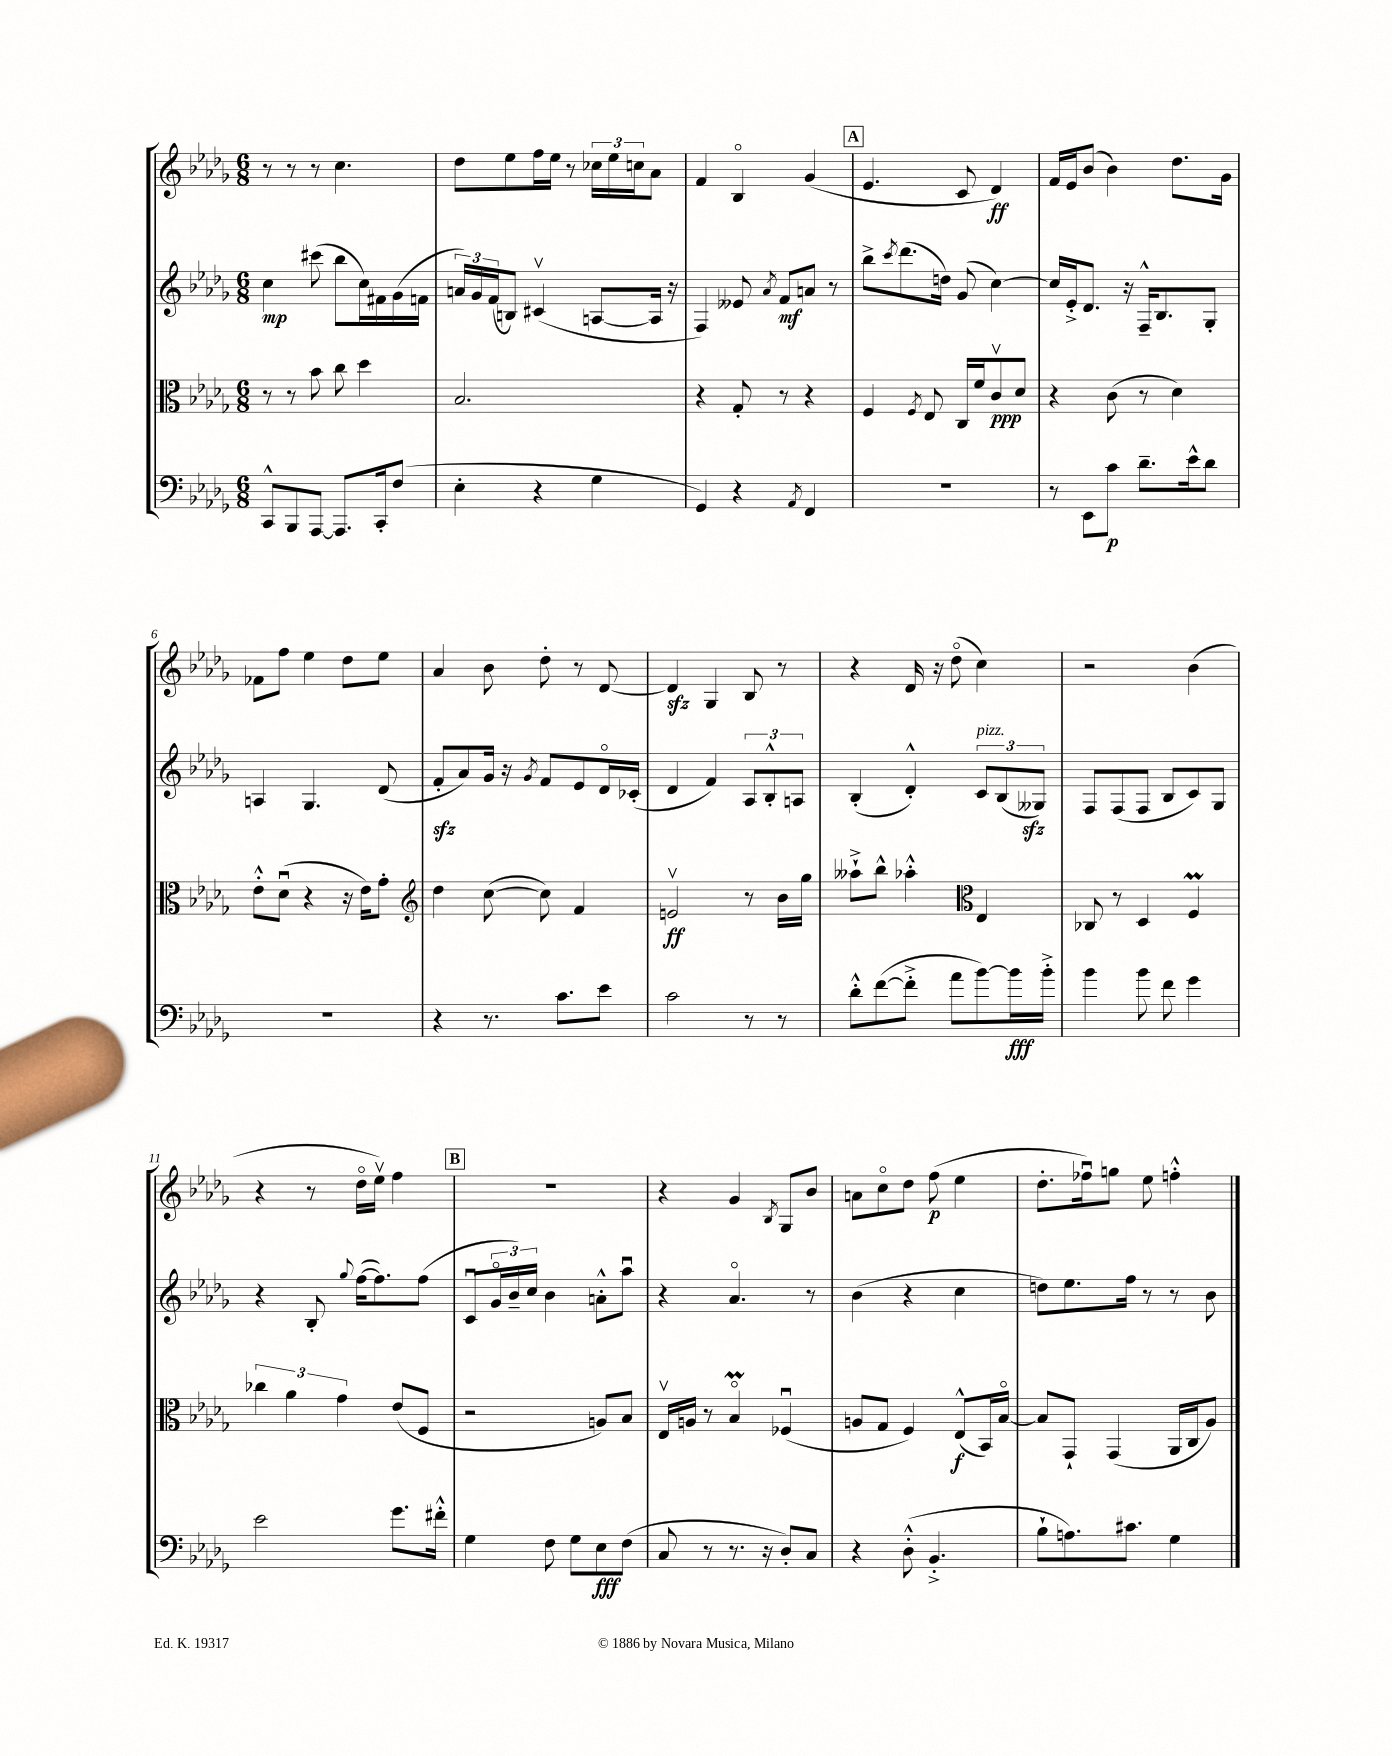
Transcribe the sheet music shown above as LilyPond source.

<<
\new StaffGroup <<
\new Staff = "s0" {
    \clef treble \key des \major \numericTimeSignature \time 6/8
    r8 r8 r8 c''4. |
    des''8 ees''8 f''16 ees''16 r8 \tuplet 3/2 { ces''16 ees''16 c''16 } aes'8 |
    f'4 bes4\flageolet ges'4( |
    \mark \markup { \box "A" } ees'4. c'8 des'4\ff) |
    f'16 ees'16 bes'8( bes'4) des''8. ges'16 |
    fes'8 f''8 ees''4 des''8 ees''8 |
    aes'4 bes'8 des''8-. r8 des'8~ |
    des'4\sfz ges4 bes8 r8 |
    r4 des'16 r16 des''8\flageolet( c''4) |
    r2 bes'4( |
    r4 r8 des''16\flageolet ees''16\upbow) f''4 |
    \mark \markup { \box "B" } R2. |
    r4 ges'4 \acciaccatura { bes8 } ges8 bes'8 |
    a'8 c''8\flageolet des''8 f''8\p( ees''4 |
    des''8.-. fes''16\downbow) g''8 ees''8 f''4-.-^ \bar "|." |
}
\new Staff = "s1" {
    \clef treble \key des \major \numericTimeSignature \time 6/8
    c''4\mp cis'''8( bes''8 c''16) fis'16 ges'16( f'16 |
    \tuplet 3/2 { a'16) ges'16 f'16( } b8) cis'4\upbow( a8~ a16 r16 |
    f4) eeses'8 \acciaccatura { aes'8 } f'8\mf a'8 r8 |
    \mark \markup { \box "A" } bes''8-> \acciaccatura { c'''8 } des'''8.( d''16) ges'8( c''4~) |
    c''16 ees'16-.-> des'8. r16 f16---^ bes8. ges8-. |
    a4 ges4. des'8( |
    f'8-.\sfz aes'8) ges'16 r16 \acciaccatura { ges'8 } f'8 ees'8 des'16\flageolet ces'16-.( |
    des'4 f'4) \tuplet 3/2 { aes8 bes8-.-^ a8 } |
    bes4-.( des'4-.-^) \tuplet 3/2 { c'8^\markup { \italic "pizz." } bes8( geses8\sfz) } |
    f8 f8( f8 bes8 c'8) ges8 |
    r4 bes8-. \appoggiatura { ges''8 } f''16~( f''8.) f''8( |
    \mark \markup { \box "B" } c'8\downbow \tuplet 3/2 { ges'16\flageolet bes'16--) c''16 } bes'4 a'8-.-^ aes''8\downbow |
    r4 aes'4.\flageolet r8 |
    bes'4( r4 c''4 |
    d''8) ees''8. f''16 r8 r8 bes'8 \bar "|." |
}
\new Staff = "s2" {
    \clef alto \key des \major \numericTimeSignature \time 6/8
    r8 r8 bes'8 c''8 des''4 |
    bes2. |
    r4 ges8-. r8 r4 |
    \mark \markup { \box "A" } f4 \acciaccatura { f8 } ees8 c16 f'16 c'8\upbow\ppp des'8 |
    r4 c'8( r8 des'4) |
    ees'8-.-^ des'8\downbow( r4 r16 ees'16) ges'8-. |
    \clef treble des''4 c''8~( c''8) f'4 |
    e'2\upbow\ff r8 bes'16 ges''16 |
    aeses''8-!-> bes''8-^ aes''4-.-^ \clef alto ees4 |
    ces8 r8 des4 f4\prall |
    \tuplet 3/2 { ces''4 aes'4 ges'4 } ees'8( f8 |
    \mark \markup { \box "B" } r2 a8) bes8 |
    ees16\upbow a16 r8 bes4\flageolet\prall fes4\downbow( |
    a8 ges8 f4) ees8-^\f( bes,16) bes16~\flageolet |
    bes8 ges,8-! ges,4( aes,16 c16 aes8) \bar "|." |
}
\new Staff = "s3" {
    \clef bass \key des \major \numericTimeSignature \time 6/8
    c,8-^ bes,,8 aes,,8~ aes,,8. c,16-. f8( |
    ees4-. r4 ges4 |
    ges,4) r4 \acciaccatura { aes,8 } f,4 |
    \mark \markup { \box "A" } R2. |
    r8 ees,8 c'8\p des'8.-- ees'16-^ des'8 |
    R2. |
    r4 r8. c'8. ees'8 |
    c'2 r8 r8 |
    des'8-.-^ f'8~( f'8-.-> aes'8 bes'8~) bes'16\fff bes'16-.-> |
    bes'4 bes'8 f'8 ges'4 |
    ees'2 ges'8. fis'16-.-^ |
    \mark \markup { \box "B" } ges4 f8 ges8 ees8\fff f8( |
    c8 r8 r8. r16 des8-.) c8 |
    r4 des8-.-^( bes,4.-.-> |
    bes8-! a8.) cis'8. ges4 \bar "|." |
}
>>
>>
